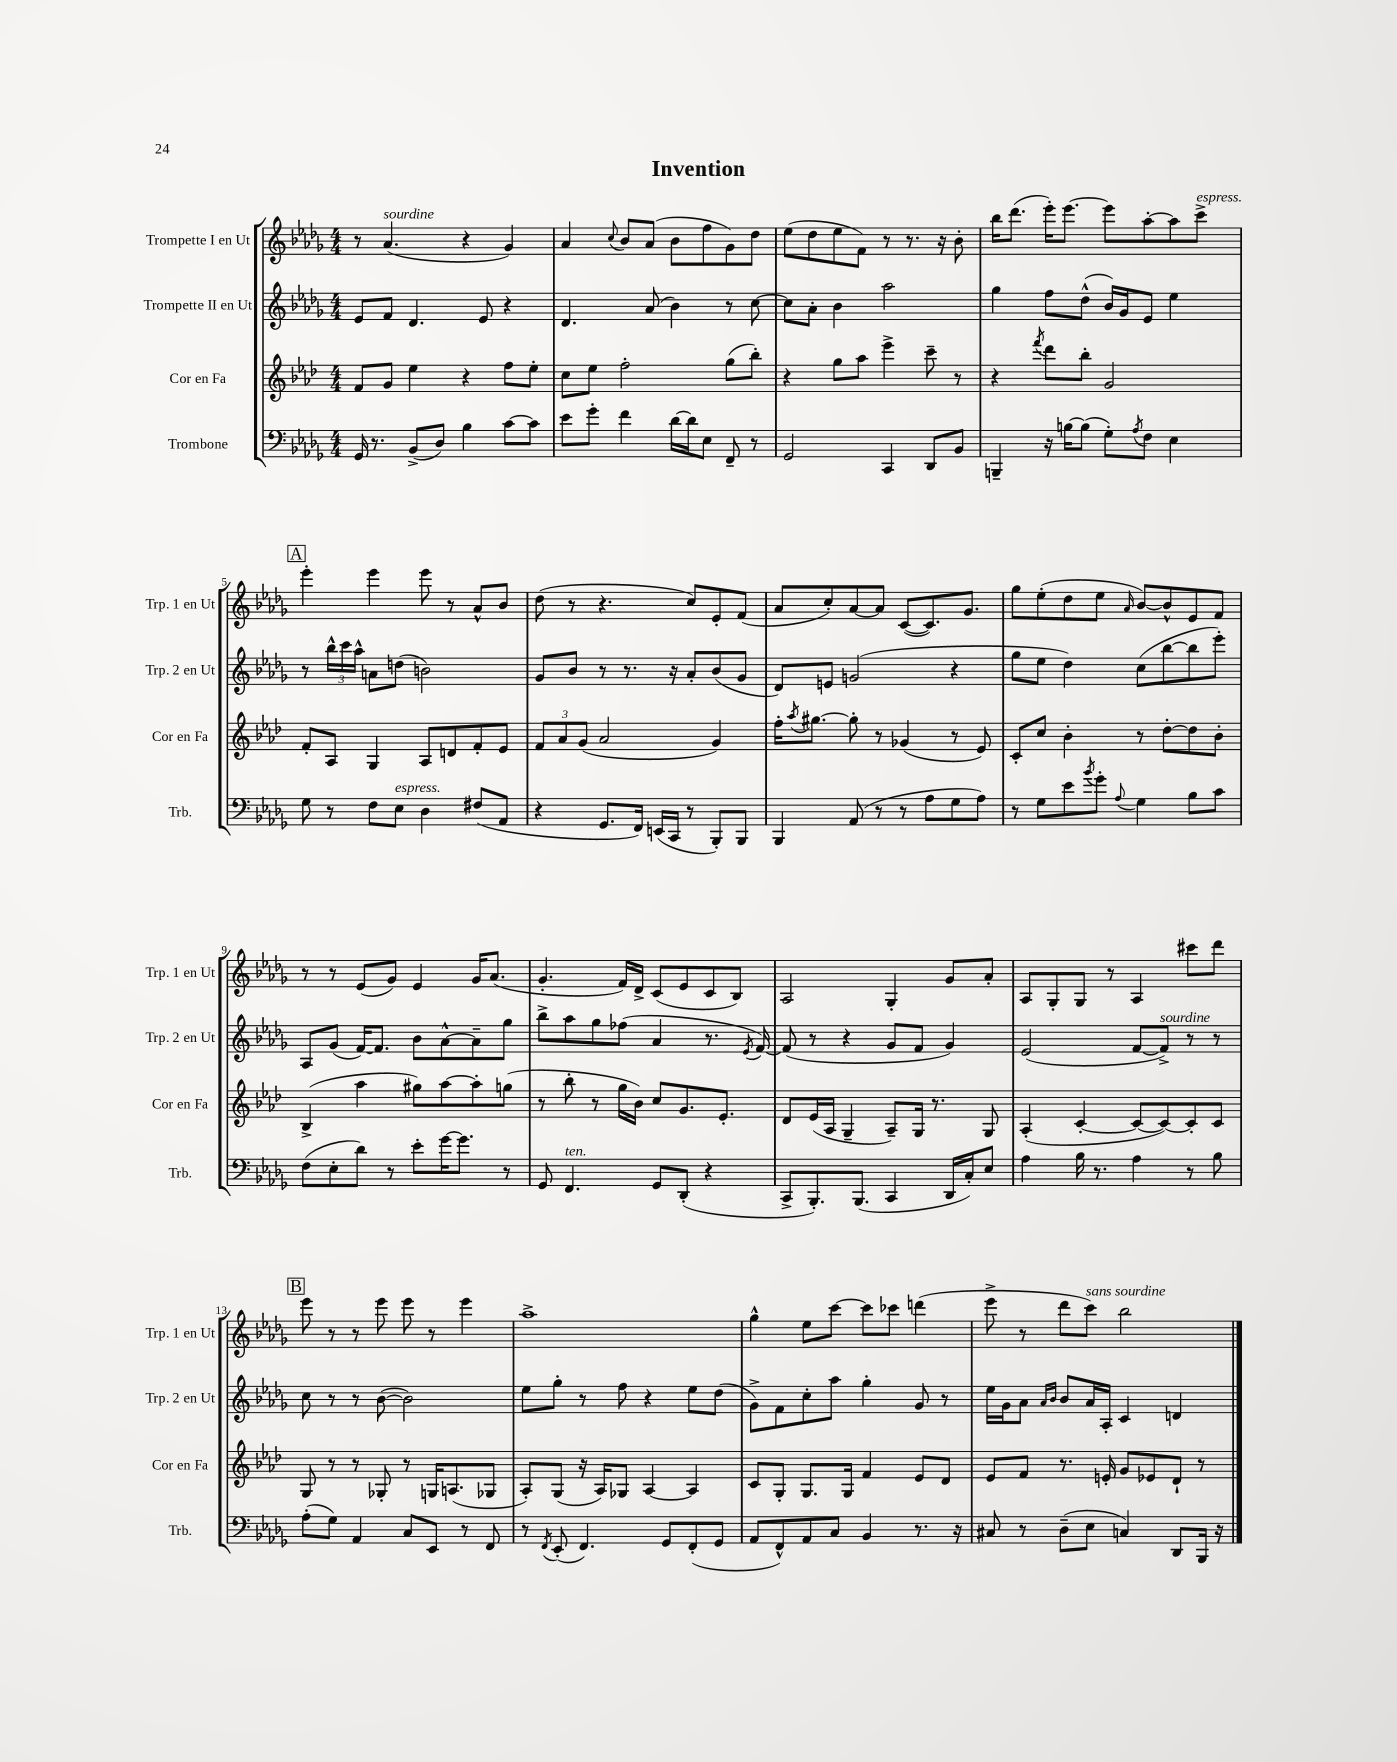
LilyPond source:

\header { title = "Invention" }
<<
\new StaffGroup <<
\new Staff = "s0" \with { instrumentName = "Trompette I en Ut" shortInstrumentName = "Trp. 1 en Ut" } {
    \clef treble \key des \major \numericTimeSignature \time 4/4
    r8 aes'4.^\markup { \italic "sourdine" }( r4 ges'4) |
    aes'4 \appoggiatura { c''8 } bes'8 aes'8( bes'8 f''8 ges'8) des''8 |
    ees''8( des''8 ees''8 f'8) r8 r8. r16 bes'8-. |
    bes''16 des'''8.( ees'''16-.) ees'''8.~ ees'''8 aes''8~-. aes''8 c'''8->^\markup { \italic "espress." } |
    \mark \markup { \box "A" } ees'''4-. ees'''4 ees'''8 r8 aes'8-^ bes'8 |
    des''8( r8 r4. c''8) ees'8-. f'8( |
    aes'8 c''8-.) aes'8~ aes'8 c'8~( c'8.) ges'8. |
    ges''8 ees''8-.( des''8 ees''8 \grace { aes'16 } bes'8~) bes'8-^ ees'8 f'8 |
    r8 r8 ees'8( ges'8) ees'4 ges'16 aes'8.( |
    ges'4.-. f'16) des'16-> c'8( ees'8 c'8 bes8) |
    aes2 ges4-. ges'8 aes'8-. |
    aes8 ges8-. ges8 r8 aes4 cis'''8 des'''8 |
    \mark \markup { \box "B" } ees'''8 r8 r8 ees'''8 ees'''8 r8 ees'''4 |
    aes''1-> |
    ges''4-^ ees''8 c'''8~ c'''8 ces'''8 d'''4( |
    ees'''8-> r8 des'''8 c'''8^\markup { \italic "sans sourdine" }) bes''2 \bar "|." |
}
\new Staff = "s1" \with { instrumentName = "Trompette II en Ut" shortInstrumentName = "Trp. 2 en Ut" } {
    \clef treble \key des \major \numericTimeSignature \time 4/4
    ees'8 f'8 des'4. ees'8 r4 |
    des'4. aes'8( bes'4) r8 c''8~ |
    c''8 aes'8-. bes'4 aes''2 |
    ges''4 f''8 des''8-^( bes'16) ges'16 ees'8 ees''4 |
    \mark \markup { \box "A" } r8 \tuplet 3/2 { bes''16-^ c'''16 aes''16-^ } a'8 d''8( b'2) |
    ges'8 bes'8 r8 r8. r16 aes'8-. bes'8( ges'8 |
    des'8) e'8 g'2( r4 |
    ges''8 ees''8 des''4) c''8( bes''8~ bes''8 ees'''8-.) |
    aes8 ges'8( f'16~) f'8. bes'8 aes'8~-^ aes'8-- ges''8 |
    bes''8-> aes''8 ges''8 fes''8( aes'4 r8. \acciaccatura { ees'8 } f'16~) |
    f'8( r8 r4 ges'8 f'8 ges'4) |
    ees'2( f'8~ f'8->^\markup { \italic "sourdine" }) r8 r8 |
    \mark \markup { \box "B" } c''8 r8 r8 bes'8~( bes'2) |
    ees''8 ges''8-. r8 f''8 r4 ees''8 des''8( |
    ges'8->) f'8 c''8-. aes''8 ges''4-. ges'8 r8 |
    ees''16 ges'16 aes'8 \grace { aes'16 bes'16 } bes'8 aes'16 aes16-. c'4 d'4 \bar "|." |
}
\new Staff = "s2" \with { instrumentName = "Cor en Fa" shortInstrumentName = "Cor en Fa" } {
    \clef treble \key aes \major \numericTimeSignature \time 4/4
    f'8 g'8 ees''4 r4 f''8 ees''8-. |
    c''8 ees''8 f''2-. g''8( bes''8-.) |
    r4 g''8 aes''8 ees'''4-> c'''8-- r8 |
    r4 \acciaccatura { f'''8 } des'''8 bes''8-. g'2 |
    \mark \markup { \box "A" } f'8-. aes8 g4 aes8 d'8 f'8-. ees'8 |
    \tuplet 3/2 { f'8 aes'8 g'8( } aes'2 g'4) |
    f''16-. \acciaccatura { aes''8 } gis''8.~ gis''8-. r8 ges'4( r8 ees'8) |
    c'8-. c''8 bes'4-. r8 des''8~-. des''8 bes'8-. |
    bes4->( aes''4 gis''8) aes''8~ aes''8-. g''8( |
    r8 bes''8-. r8 g''16 bes'16) c''8 g'8. ees'8.-. |
    des'8 ees'16( aes16 g4-- aes8--) g16 r8. g8 |
    aes4-.( c'4~-. c'8~ c'8~) c'8-. c'8 |
    \mark \markup { \box "B" } g8 r8 r8 ges8-. r8 g16 a8.( ges8 |
    aes8-.) g8( r16 aes16) ges8 aes4~ aes4 |
    c'8 g8-. g8. g16 f'4 ees'8 des'8 |
    ees'8 f'8 r8. e'16-. g'8 ees'8 des'8-! r8 \bar "|." |
}
\new Staff = "s3" \with { instrumentName = "Trombone" shortInstrumentName = "Trb." } {
    \clef bass \key des \major \numericTimeSignature \time 4/4
    ges,16 r8. bes,8->( des8) bes4 c'8~ c'8 |
    ees'8 ges'8-. f'4 des'16~ des'16 ees8 f,8-- r8 |
    ges,2 c,4 des,8 bes,8 |
    b,,4-- r16 b16~ b8( ges8-.) \acciaccatura { aes8 } f8 ees4 |
    \mark \markup { \box "A" } ges8 r8 f8 ees8^\markup { \italic "espress." } des4 fis8( aes,8 |
    r4 ges,8. f,16) e,16( c,16 r8 bes,,8-.) bes,,8 |
    bes,,4 aes,8( r8 r8 aes8 ges8 aes8) |
    r8 ges8 ees'8 \acciaccatura { bes'8 } ges'8-. \appoggiatura { aes8 } ges4 bes8 c'8 |
    f8( ees8-. des'8) r8 ees'8-. ges'16~ ges'8. r8 |
    ges,8 f,4.^\markup { \italic "ten." } ges,8 des,8-.( r4 |
    c,8-> bes,,8.-.) bes,,8.( c,4 des,16 c16-.) ees8 |
    aes4 bes16 r8. aes4 r8 bes8 |
    \mark \markup { \box "B" } aes8-.( ges8) aes,4 c8 ees,8 r8 f,8 |
    r8 \acciaccatura { f,8 } ees,8-.( f,4.) ges,8 f,8-.( ges,8 |
    aes,8 f,8-^) aes,8 c8 bes,4 r8. r16 |
    cis8 r8 des8--( ees8 c4) des,8 bes,,16 r16 \bar "|." |
}
>>
>>
